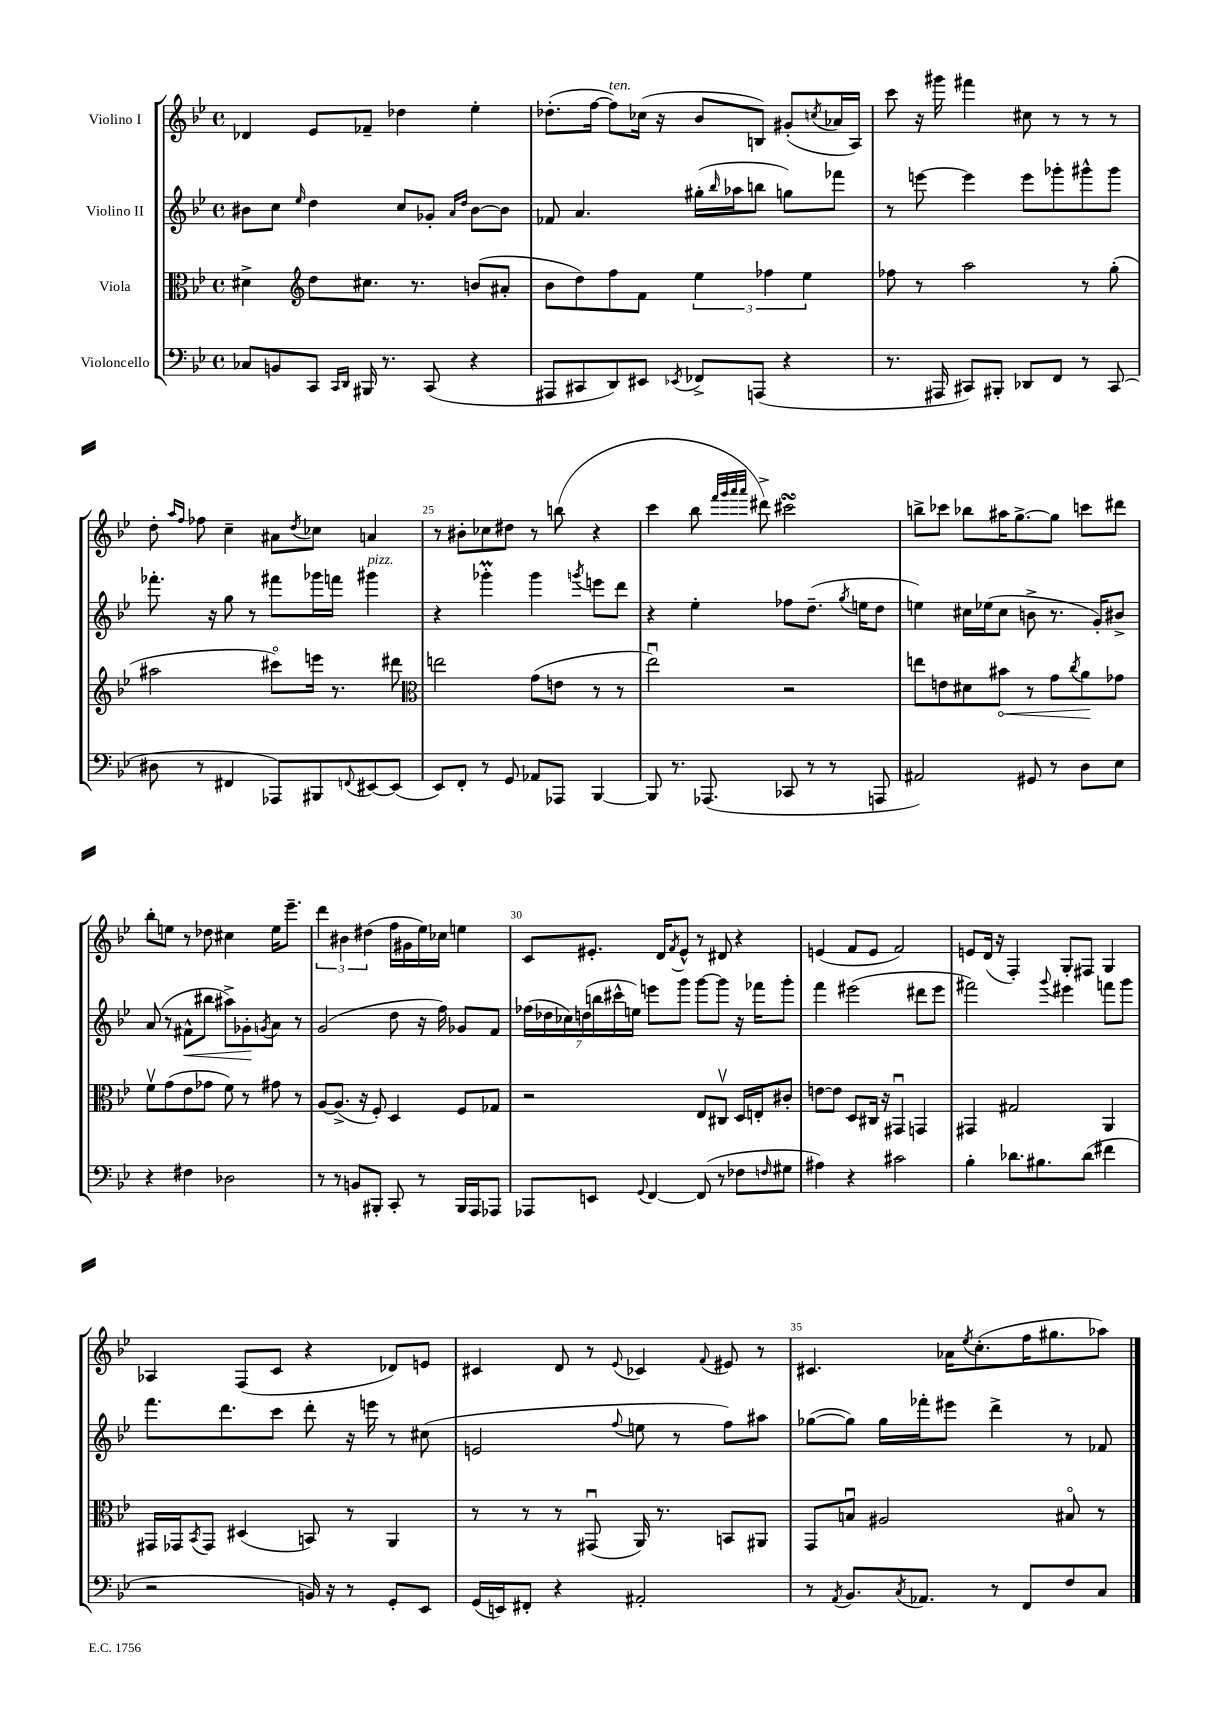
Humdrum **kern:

**kern	**kern	**dynam	**kern	**dynam	**kern
*part4	*part3	*part3	*part2	*part2	*part1
*staff4	*staff3	*staff3	*staff2	*staff2	*staff1
*I"Violoncello	*I"Viola	*	*I"Violino II	*	*I"Violino I
*clefF4	*clefC3	*	*clefG2	*	*clefG2
*k[b-e-]	*k[b-e-]	*	*k[b-e-]	*	*k[b-e-]
*M4/4	*M4/4	*	*M4/4	*	*M4/4
*met(c)	*met(c)	*	*met(c)	*	*met(c)
=21	=21	=21	=21	=21	=21
8C-X/L	4d#X^\	.	8b#X\L	.	4d-X/
8BBn/	.	.	8cc\J	.	.
*	*clefG2	*	*	*	*
.	.	.	16qqee-/	.	.
8CC/J	8dd\L	.	4dd\	.	8e-/L
16qqCC/LL	.	.	.	.	.
16qqDD/JJ	.	.	.	.	.
16BBB#X/	8.cc#X\J	.	.	.	8f-X~/J
8.r	.	.	.	.	.
.	.	.	8cc/L	.	4dd-X\
.	8.r	.	.	.	.
(8CC/	.	.	8g-X'/J	.	.
.	.	.	16qqa/LL	.	.
.	.	.	16qqdd/JJ	.	.
4r	(8bn/L	.	[8b#\L	.	4ee-'\
.	8a#X'/J	.	8b#\J]	.	.
=22	=22	=22	=22	=22	=22
8AAA#X/L	8b-\L	.	8f-X/	.	(8.dd-X'\L
8CC#X/	8dd\)	.	4.a/	.	.
.	.	.	.	.	[16ff\Jk
!	!	!	!	!	!LO:TX:a:i:t=ten.
8DD/)	8ff\	.	.	.	8ff\L])
8EE#X/J	8f\J	.	.	.	(16cc-X\Jk
.	.	.	.	.	16r
8qEE-X/	.	.	.	.	.
8FF-X^/L	6ee-\	.	(16gg#X'\LL	.	8b-/L
.	.	.	16qqbb-/	.	.
.	.	.	16aa-X\J	.	.
(8AAAn/J	.	.	8bbn\J	.	8Bn/J)
.	6ff-X\	.	.	.	.
4r	.	.	8ggn\L)	.	(8g#X'/L
.	6ee-\	.	.	.	.
.	.	.	.	.	8qccn/
.	.	.	8fff-X\J	.	16a-X/L
.	.	.	.	.	16A/JJ)
=23	=23	=23	=23	=23	=23
8.r	8ff-X\	.	8r	.	8ccc\
.	8r	.	[8eeen\	.	16r
16AAA#X/	.	.	.	.	16ggg#X\
8CC#X/L)	2aa\	.	4eee\]	.	4fff#X\
8BBB#X'/J	.	.	.	.	.
8DD-X/L	.	.	8eee\L	.	8cc#X\
8FF/J	.	.	8ggg-X'\	.	8r
8r	8r	.	8ggg#X^^\	.	8r
(8CC#/	(8gg'\	.	8ggg#\J	.	8r
!!LO:LB:g=z
=24	=24	=24	=24	=24	=24
8D#X\	2aa#X\	.	8.fff-X'\	.	8dd'\
.	.	.	.	.	16qqaa/LL
.	.	.	.	.	16qqff/JJ
8r	.	.	.	.	8ff-X\
.	.	.	16r	.	.
4FF#X/	.	.	8gg\	.	4cc~\
.	.	.	8r	.	.
8AAA-X/L)	8ccc#X\L)	.	8fff#X\L	.	8a#X\L
.	.	.	.	.	8qdd/
8BBB#X/	16eeen\Jk	.	16ggg-X\L	.	8cc-X\J
.	8.r	.	16fffn\JJ	.	.
8qqFFn/	.	.	.	.	.
!	!	!	!LO:TX:a:i:t=pizz.	!	!
[8EE#X/	.	.	4ggg#X\	.	4an/
(8EE#/J]	8ddd#X\	.	.	.	.
=25	=25	=25	=25	=25	=25
*	*clefC3	*	*	*	*
8EE-/L)	2een\	.	4r	.	8r
8FF'/J	.	.	.	.	8b#X'\L
8r	.	.	4ggg-XM'\	.	8cc-X\
8GG/	.	.	.	.	8dd#X\J
8AA-X/L	(8g\L	.	4ggg-\	.	8r
8AAA-X/J	8en\J	.	.	.	(8bbn\
.	.	.	8qgggn/	.	.
[4BBB-/	8r	.	8eeen\L	.	4r
.	8r	.	8ddd\J	.	.
=26	=26	=26	=26	=26	=26
8BBB-/]	2ee-u\)	.	4r	.	4ccc\
8.r	.	.	.	.	.
.	.	.	4ee-'\	.	8bb-\
(8.AAA-X/	.	.	.	.	.
.	.	.	.	.	32qqfff/LLL
.	.	.	.	.	32qqggg/
.	.	.	.	.	32qqaaa/
.	.	.	.	.	32qqaaa/JJJ
.	.	.	.	.	8ddd#X^\)
8CC-X/	2r	.	8ff-X\L	.	2ccc#XsSsS\
8r	.	.	(8.dd~\J	.	.
8r	.	.	.	.	.
.	.	.	8qgg/	.	.
.	.	.	16een\KL	.	.
8AAAn/	.	.	8dd\J	.	.
=27	=27	=27	=27	=27	=27
2AA#X/)	8een\L	.	4een\)	.	8bbn^\L
.	8en\	.	.	.	8ccc-X\J
.	8d#X\	.	16cc#X\LL	.	8bb-X\L
.	.	.	(16ee-X\J	.	.
!	!	!LO:HP:b	!	!	!
.	8b#X\J	<	8cc#\J	.	16aa#X\K
.	.	.	.	.	[8.gg^\
8GG#X/	8r	.	8bn^\	.	.
8r	8g\L	.	8.r	.	8gg\J]
.	8qcc/	.	.	.	.
8D\L	8a\	.	.	.	8cccn\L
.	.	.	16g'/KL)	.	.
8E-\J	8g-X\J	[	8b#X^/J	.	8ddd#X\J
!!LO:LB:g=z
=28	=28	=28	=28	=28	=28
4r	8fv\L	.	(8a/	.	8bb-'\L
.	(8g\	.	8r	.	8een\J
!	!	!	!	!LO:HP:b	!
4F#X\	8e-\	.	8f#X^^\L	<	8r
.	8g-X\J	.	8bb#X\J	.	8dd-X\
2D-X\	8f\)	.	8aa#X^\L)	.	4cc#X\
.	8r	.	8g-X'\	.	.
.	.	.	8qgn/	.	.
.	8g#X\	.	8a\J	[	16ee\KL
.	.	.	.	.	8.eee-~\J
.	8r	.	8r	.	.
=29	=29	=29	=29	=29	=29
8r	[8A/L	.	(2g/	.	6ddd\
8r	(8.A^/J]	.	.	.	.
.	.	.	.	.	6b#X\
8BBn/L	.	.	.	.	.
.	16r	.	.	.	.
.	.	.	.	.	(6dd#X\
8BBB#X'/J	8F'/)	.	.	.	.
8CC'/	4D/	.	8dd\	.	16ff\LL
.	.	.	.	.	16g#X\
8r	.	.	16r	.	16ee-\)
.	.	.	16ff\)	.	16cc-X\JJ
16BBB#/LL	8F/L	.	8g-X/L	.	4een\
16AAA/J	.	.	.	.	.
8AAA-X/J	8G-X/J	.	8f/J	.	.
=30	=30	=30	=30	=30	=30
8AAA-X/L	2r	.	(28ff-X\LL	.	8c/L
.	.	.	28dd-X\	.	.
.	.	.	28cc-X\)	.	.
.	.	.	(28ddn\	.	.
8EEn/J	.	.	.	.	8.e#X'/J
.	.	.	28bbn\	.	.
.	.	.	28ccc#X^^\	.	.
.	.	.	28een\JJ)	.	.
8qqGG/	.	.	.	.	.
[4FF/	.	.	8eeen\L	.	.
.	.	.	.	.	16d/KL
.	.	.	.	.	8qf/
.	.	.	8ggg\J	.	8e#^^/J
(8FF/]	8E-/L	.	[8ggg\L	.	8r
8r	8C#Xv/J	.	8ggg\J]	.	8d#X/
8F-X\L	16D/LL	.	16r	.	4r
.	16En'/J	.	16fff-X\KL	.	.
16qqFn/	.	.	.	.	.
8G#X\J	8c#X'/J	.	8ggg'\J	.	.
=31	=31	=31	=31	=31	=31
4A#X\)	[8en\L	.	4fff\	.	(4en/
.	8e\J]	.	.	.	.
4r	8D/L	.	(2eee#X\	.	8f/L
.	16C#X/Jk	.	.	.	8e/J
.	16r	.	.	.	.
2c#X\	4GG#Xu/	.	.	.	2f/)
.	4GGn/	.	8ddd#X\L	.	.
.	.	.	8eee#\J	.	.
=32	=32	=32	=32	=32	=32
4B-'\	4GG#X/	.	2fff#X\)	.	8en/L
.	.	.	.	.	(16d/Jk
.	.	.	.	.	16r
8.d-X\L	2G#X/	.	.	.	4F'/)
8.B#X\	.	.	.	.	.
.	.	.	8qqggg/	.	.
.	.	.	4eee#X\	.	8G'/L
(8d-\J	.	.	.	.	8F#X/J
4f#X\	4AA/	.	8fffn\L	.	4G/
.	.	.	8ggg\J	.	.
!!LO:LB:g=z
=33	=33	=33	=33	=33	=33
2r	16GG#X/LL	.	8.fff\L	.	4A-X/
.	16GG-X/J	.	.	.	.
.	8qBB-/	.	.	.	.
.	8GG-/J	.	.	.	.
.	.	.	8.ddd\	.	.
.	(4D#X/	.	.	.	(8F/L
.	.	.	8ccc\J	.	8c/J
16BBn/)	8BBn/)	.	8ddd'\	.	4r
16r	.	.	.	.	.
8r	8r	.	16r	.	.
.	.	.	16eeen\	.	.
8GG'/L	4AA/	.	8r	.	8d-X/L)
8EE-/J	.	.	(8cc#X\	.	8en/J
=34	=34	=34	=34	=34	=34
(16GG/LL	8r	.	2en/	.	4c#X/
16EEn/J)	.	.	.	.	.
8FF#X'/J	8r	.	.	.	.
4r	8r	.	.	.	8d/
.	(8GG#Xu/	.	.	.	8r
.	.	.	8qqff/	.	8qqe-/
2AA#X'/	16AA/)	.	8een\	.	4c-X/
.	8.r	.	.	.	.
.	.	.	8r	.	.
.	.	.	.	.	8qqf/
.	8BBn/L	.	8ff\L)	.	8e#X/
.	8AA#X/J	.	8aa#X\J	.	8r
=35	=35	=35	=35	=35	=35
8r	8GG/L	.	([8gg-X\L	.	4.c#X/
8qAA/	.	.	.	.	.
8.BB-/L	8Bnu/J	.	8gg-\J])	.	.
.	2A#X/	.	16gg-\LL	.	.
8qC/	.	.	.	.	.
8.AA-X/J	.	.	16fff-X'\J	.	.
.	.	.	8eee#X\J	.	16a-X\KL
.	.	.	.	.	8qee-/
.	.	.	.	.	(8.cc'\
8r	.	.	4ddd^\	.	.
8FF/L	.	.	.	.	16ff\K
.	.	.	.	.	8.gg#X\
8F/	8B#X/	.	8r	.	.
8C/J	8r	.	8f-X/	.	8aa-X\J)
==	==	==	==	==	==
*-	*-	*-	*-	*-	*-
